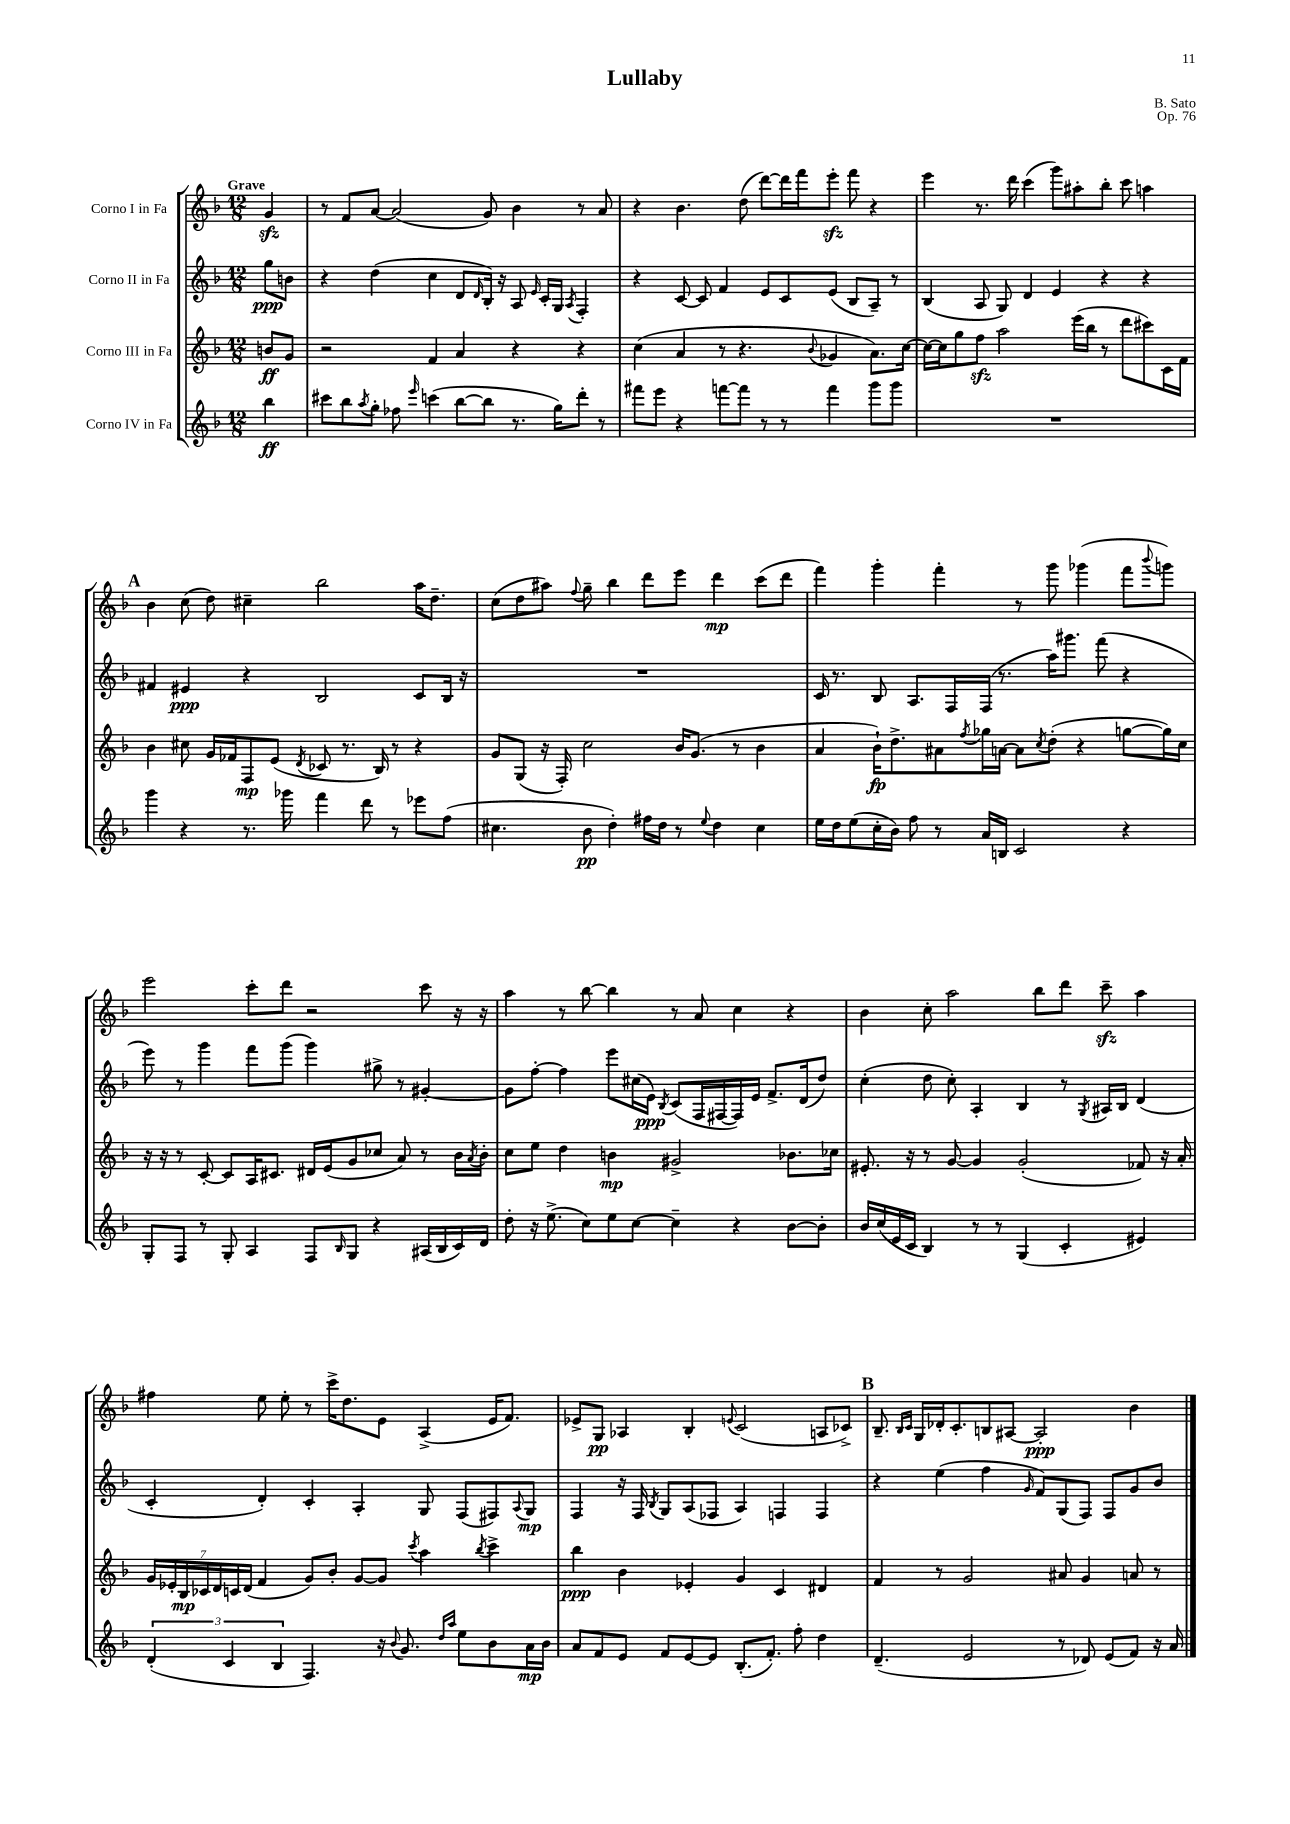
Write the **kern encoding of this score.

**kern	**kern	**kern	**kern
*staff4	*staff3	*staff2	*staff1
*clefG2	*clefG2	*clefG2	*clefG2
*k[b-]	*k[b-]	*k[b-]	*k[b-]
*M12/8	*M12/8	*M12/8	*M12/8
4bb-\	8b/L	8gg\L	4g/
.	8g/J	8b\J	.
=	=	=	=
8ccc#\L	2r	4r	8r
8bb-\	.	.	8f/L
8qaa/	.	.	.
8gg'\J	.	(4dd\	[8a/J
8ff-\	.	.	(2a/]
16qqeee/	.	.	.
(4ccc\	4f/	4cc\	.
[8bb-\L	4a/	8d/L	.
.	.	16qqd/	.
8bb-\]J	.	16B-'/Jk)	8g/)
.	.	16r	.
8.r	4r	8A/	4b-\
.	.	16qqe/	.
.	.	16c'/LL	.
16gg\LK)	.	16G/JJ	.
.	.	8qA/	.
8ddd'\J	4r	4F'/	8r
8r	.	.	8a/
=	=	=	=
8fff#\L	(4cc\	4r	4r
8eee\J	.	.	.
4r	4a/	[8c/	4.b-\
.	.	8c/]	.
[8fff\L	8r	4f/	.
8fff\]J	4.r	.	(8dd\
8r	.	8e/L	[8ddd\L)
8r	.	8c/	16ddd\]L
.	.	.	16fff\J
.	8qqb-/	.	.
4fff\	4g-/	(8e/J	8eee'\J
.	.	8B-/L	8fff\
8ggg\L	8.a\L)	8A~/J)	4r
8ggg\J	.	8r	.
.	[16cc\Jk	.	.
=	=	=	=
1.r	16cc\_LL	(4B-/	4eee\
.	16cc\]J	.	.
.	8gg\	.	.
.	8ff\J	8A/	8.r
.	2aa\	8G/)	.
.	.	.	16ddd\
.	.	4d/	(4ccc\
.	.	4e/	8ggg\L)
.	(16eee\LL	.	8aa#'\
.	16bb-\JJ	.	.
.	8r	4r	8bb-'\J
.	8ddd\L	.	8ccc\
.	8ccc#\)	4r	4aa\
.	16c\L	.	.
.	16f\JJ	.	.
=	=	=	=
4ggg\	4b-\	4f#/	4b-\
4r	8cc#\	4e#/	(8cc\
.	16g/LL	.	8dd\)
.	16f-/J	.	.
8.r	8F/	4r	4cc#~\
.	(8e/J	.	.
16ggg-\	.	.	.
.	8qd/	.	.
4fff\	8c-/	2B-/	2bb-\
.	8.r	.	.
8ddd\	.	.	.
.	16B-/)	.	.
8r	8r	.	.
8eee-\L	4r	8c/L	16aa\LK
.	.	.	8.dd~\J
(8ff\J	.	16B-/Jk	.
.	.	16r	.
=	=	=	=
4.cc#\	8g/L	1.r	(8cc\L
.	(8G/J	.	8dd\
.	16r	.	8aa#\J)
.	16F'/)	.	.
.	.	.	8qqff/
8b-\	2cc\	.	8gg~\
4dd'\)	.	.	4bb-\
16ff#\LL	.	.	8ddd\L
16dd\JJ	.	.	.
8r	16b-/LK	.	8eee\J
.	(8.g/J	.	.
8qqee/	.	.	.
4dd\	.	.	4ddd\
.	8r	.	.
4cc#\	4b-\	.	(8ccc\L
.	.	.	8ddd\J
=	=	=	=
16ee\LL	4a/	16c/	4fff\)
16dd\J	.	8.r	.
(8ee\	.	.	.
16cc'\L	16b-`\LK)	8B-/	4ggg'\
16b-\JJ)	8.dd^\	.	.
8ff\	.	8.A/L	.
8r	8a#\	.	4fff'\
.	.	16F/L	.
.	8qff/	.	.
16a/LL	16gg-\L	(16F/JJ	.
16B/JJ	[16a\JJ	8.r	.
2c/	8a\]L	.	8r
.	8qcc/	.	.
.	(8dd'\J	16aa\LK)	8ggg\
.	.	8.ggg#\J	.
.	4r	.	(4ggg-\
.	.	(8fff\	.
4r	[8gg\L	4r	8fff\L
.	.	.	8qqbbb-/
.	16gg\]L)	.	8ggg\J)
.	16cc\JJ	.	.
=	=	=	=
8G'/L	16r	8eee\)	2eee\
.	16r	.	.
8F/J	8r	8r	.
8r	[8c'/	4ggg\	.
8G'/	8c/]L	.	.
4A/	16A/K	8fff\L	8ccc'\L
.	8.c#/J	.	.
.	.	(8ggg\J	8ddd\J
8F/L	16d#/LL	4ggg\)	2r
.	(16e/J	.	.
16qqB-/	.	.	.
8G/J	8g/	.	.
4r	8cc-/J	8gg#^\	.
.	8a/)	8r	.
(16A#/LL	8r	[4g#'/	8ccc\
16B-/	.	.	.
16c/)	16b-\LL	.	16r
.	8qa/	.	.
16d/JJ	16b-'\JJ	.	16r
=	=	=	=
8dd'\	8cc\L	8g#\]L	4aa\
16r	8ee\J	[8ff'\J	.
(8.ee^\	.	.	.
.	4dd\	4ff\]	8r
8cc\L)	.	.	[8bb-\
8ee\	4b\	8eee\L	4bb-\]
[8cc\J	.	(16cc#\L	.
.	.	16e\JJ)	.
.	.	8qB-/	.
4cc~\]	2g#^/	(8c/L	8r
.	.	16F/L	8a/
.	.	[16F#/	.
4r	.	16F#/])	4cc\
.	.	16e/JJ	.
.	.	8.f^/L	.
[8b-\L	8.b-\L	.	4r
.	.	(16d/k	.
8b-'\]J	.	8dd/J)	.
.	16cc-\Jk	.	.
=	=	=	=
16b-/LL	8.e#'/	(4cc'\	4b-\
(16cc/	.	.	.
16e/	.	.	.
16c/JJ	16r	.	.
4B-/)	8r	8dd\	8cc'\
.	[8g/	8cc'\)	2aa\
8r	4g/]	4A'/	.
8r	.	.	.
(4G/	(2g'/	4B-/	.
.	.	.	8bb-\L
4c'/	.	8r	8ddd\J
.	.	8qG/	.
.	.	16A#/LL	8ccc~\
.	.	16B-/JJ	.
4e#/)	8f-/)	(4d/	4aa\
.	16r	.	.
.	16a'/	.	.
=	=	=	=
(6d'/	28g/LL	4c'/	4ff#\
.	28e-'/	.	.
.	28B-/	.	.
.	28c-/	.	.
.	28d/	.	.
6c/	.	.	.
.	28c/	.	.
.	(28d/JJ	.	.
.	4f/	4d'/)	8ee\
6B-/	.	.	.
.	.	.	8ee'\
4.F/)	8g/L)	4c'/	8r
.	8b-'/J	.	16ccc^\LK
.	.	.	8.dd\
.	[8g/L	4A'/	.
16r	8g/]J	.	8e\J
8qqb-/	.	.	.
8.g/	.	.	.
.	8qccc/	.	.
.	4aa\	8G/	(4A^/
16qqdd/LL	.	.	.
16qqaa/JJ	.	.	.
8ee\L	.	(8F/L	.
.	8qbb-/	.	.
8b-\	4ccc^\	8F#/)	16e/LK
.	.	.	8.f/J)
.	.	8qqA/	.
16a\L	.	8G/J	.
16b-\JJ	.	.	.
=	=	=	=
8a/L	4bb-\	4F/	8e-^/L
8f/	.	.	8G/J
8e/J	4b-\	16r	4A-/
.	.	16F/	.
.	.	8qB-/	.
8f/L	.	8G/L	.
[8e/	4e-'/	(8A/	4B-'/
8e/]J	.	8F-/J	.
.	.	.	8qqe/
(8.B-'/L	4g/	4A/)	(2c/
8.f'/J)	.	.	.
.	4c/	4F/	.
8ff'\	.	.	.
4dd\	4d#/	4F/	8A/L
.	.	.	8c-^/J)
=	=	=	=
(4.d~/	4f/	4r	8.B-~/
.	.	.	16qqB-/LL
.	.	.	16qqc/JJ
.	.	.	16G/LL
.	8r	(4ee\	16d-'/J
.	.	.	8.c'/
2e/	2g/	.	.
.	.	4ff\	8B/
.	.	.	[8A#/J
.	.	16qqg/	.
.	.	8f/L)	2A#'/]
8r	8a#/	(8G/	.
8d-/)	4g/	8F/J)	.
(8e/L	.	8F/L	.
8f/J)	8a/	8g/	4b-\
16r	8r	8b-/J	.
16a/	.	.	.
==	==	==	==
*-	*-	*-	*-
